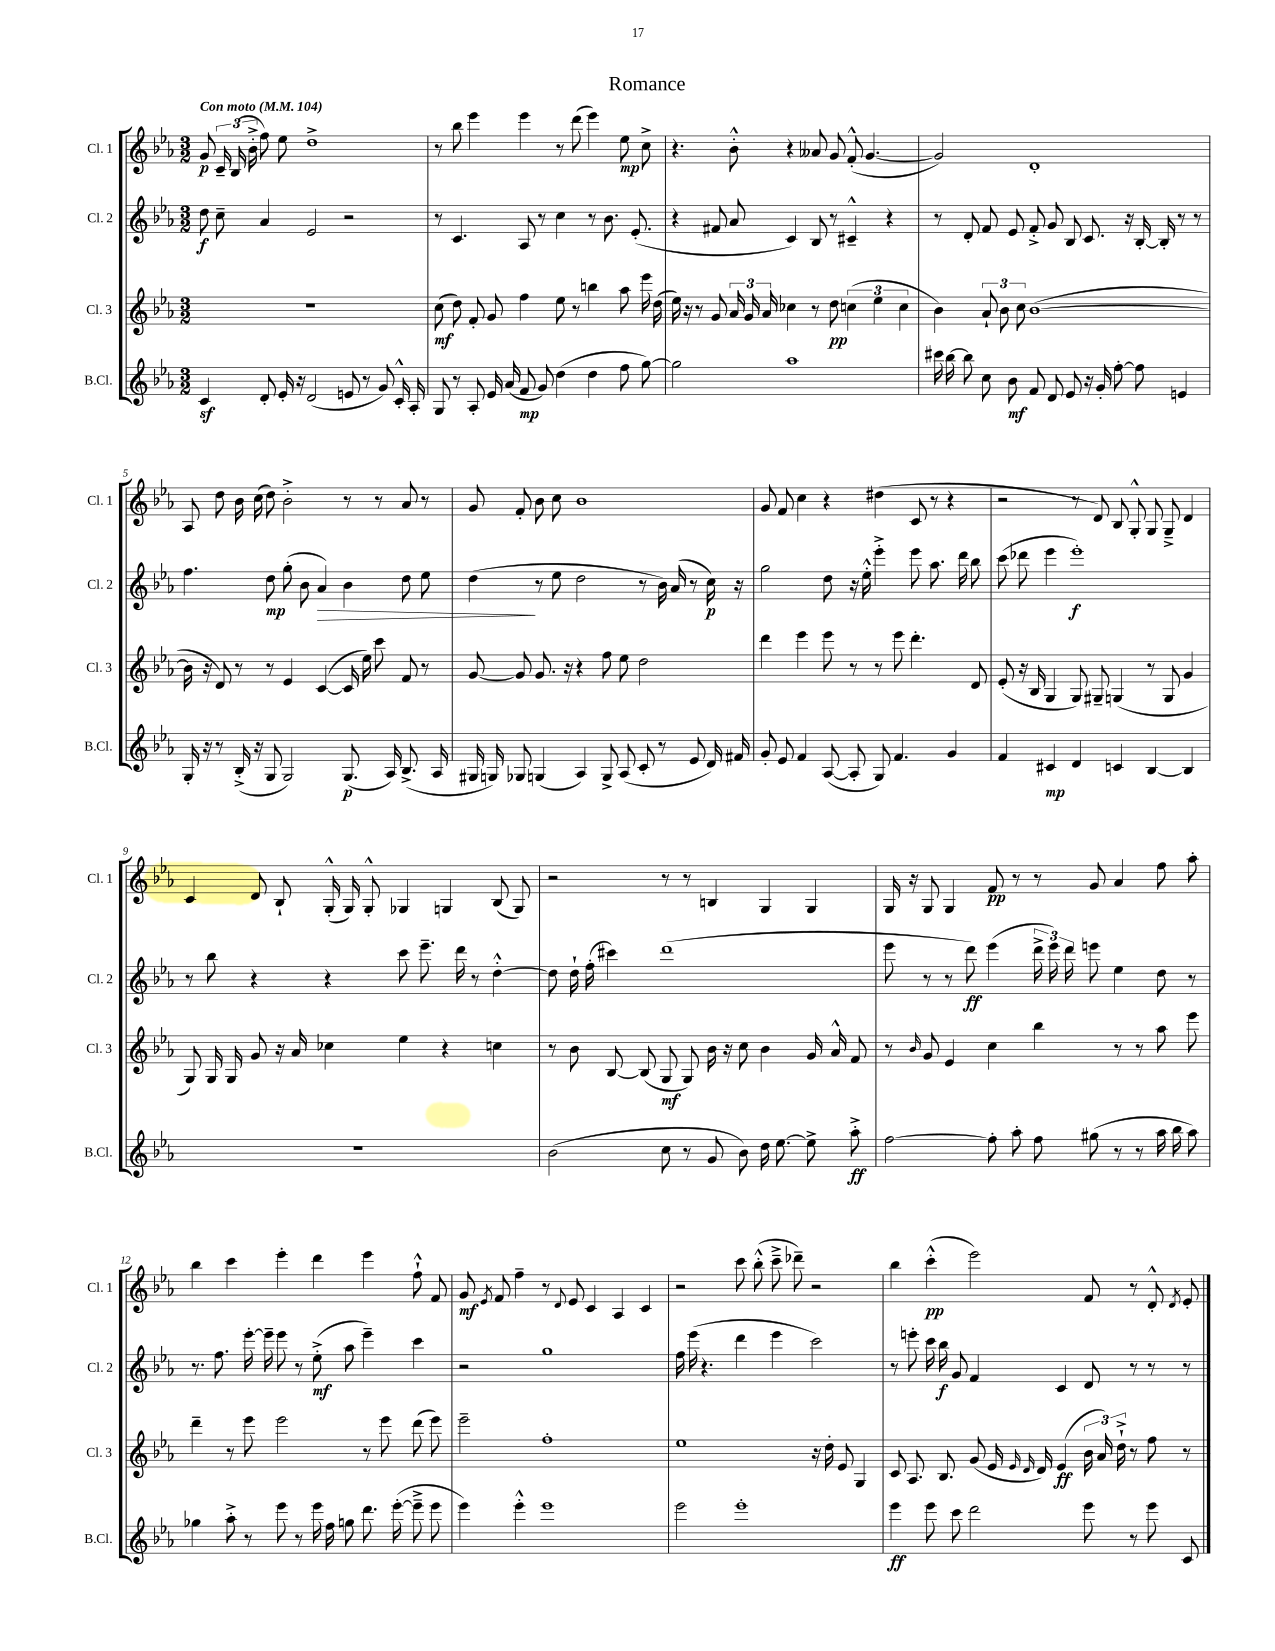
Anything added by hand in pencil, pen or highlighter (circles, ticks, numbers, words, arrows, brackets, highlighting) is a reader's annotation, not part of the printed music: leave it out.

**kern	**dynam	**kern	**dynam	**kern	**dynam	**kern	**dynam
*part4	*part4	*part3	*part3	*part2	*part2	*part1	*part1
*staff4	*staff4	*staff3	*staff3	*staff2	*staff2	*staff1	*staff1
*I"B.Cl.	*	*I"Cl. 3	*	*I"Cl. 2	*	*I"Cl. 1	*
*I'B.Cl.	*	*I'Cl. 3	*	*I'Cl. 2	*	*I'Cl. 1	*
*clefG2	*	*clefG2	*	*clefG2	*	*clefG2	*
*k[b-e-a-]	*	*k[b-e-a-]	*	*k[b-e-a-]	*	*k[b-e-a-]	*
*M3/2	*	*M3/2	*	*M3/2	*	*M3/2	*
*MM104	*	*MM104	*	*MM104	*	*MM104	*
=1	=1	=1	=1	=1	=1	=1	=1
!	!	!	!	!	!	!LO:TX:a:B:t=Con moto	!
4cz/	.	1.r	.	8dd\	f	8g/	p
.	.	.	.	8cc~\	.	24c~/	.
.	.	.	.	.	.	(24B-/	.
.	.	.	.	.	.	24b-'^\	.
8d'/	.	.	.	4a-/	.	8ff\)	.
16e-'/	.	.	.	.	.	8ee-\	.
16r	.	.	.	.	.	.	.
(2d/	.	.	.	2e-/	.	1dd^	.
8en/	.	.	.	2r	.	.	.
8r	.	.	.	.	.	.	.
8g/)	.	.	.	.	.	.	.
16c'^^/	.	.	.	.	.	.	.
16A-'/	.	.	.	.	.	.	.
=2	=2	=2	=2	=2	=2	=2	=2
8G/	.	(8cc\	mf	8r	.	8r	.
8r	.	8dd\)	.	4.c/	.	8bb-\	.
8A-'/	.	8f'/	.	.	.	4eee-\	.
16e-/	.	8g/	.	.	.	.	.
(16a-/	.	.	.	.	.	.	.
8f/	mp	4ff\	.	8A-/	.	4eee-\	.
8g/)	.	.	.	8r	.	.	.
(4dd\	.	8ee-\	.	4cc\	.	8r	.
.	.	8r	.	.	.	(8ddd\	.
4dd\	.	4bbn\	.	8r	.	4eee-\)	.
.	.	.	.	8.b-\	.	.	.
8ff\	.	8aa-\	.	.	.	8ee-\	mp
.	.	.	.	(8.e-'/	.	.	.
[8gg\)	.	16eee-\	.	.	.	8cc^\	.
.	.	(16dd\	.	.	.	.	.
=3	=3	=3	=3	=3	=3	=3	=3
2gg\]	.	16ee-\)	.	4r	.	4.r	.
.	.	16r	.	.	.	.	.
.	.	8r	.	.	.	.	.
.	.	8g/	.	8f#X/	.	.	.
.	.	24a-/	.	8a-/	.	8b-'^^\	.
.	.	24g/	.	.	.	.	.
.	.	24a-/	.	.	.	.	.
1aa-	.	4cc-X\	.	4c/)	.	4r	.
.	.	8r	.	8B-/	.	8a--X/	.
.	.	8dd\	pp	8r	.	8g/	.
.	.	(6ccn\	.	4c#X~^^/	.	(8f'^^/	.
.	.	.	.	.	.	[4.g/	.
.	.	6ee-\	.	.	.	.	.
.	.	.	.	4r	.	.	.
.	.	6cc\	.	.	.	.	.
=4	=4	=4	=4	=4	=4	=4	=4
16ccc#X\	.	4b-\)	.	8r	.	2g/])	.
[16bb-\	.	.	.	.	.	.	.
8bb-\]	.	.	.	8d'/	.	.	.
8cc\	.	12a-`/	.	8f/	.	.	.
.	.	12b-\	.	.	.	.	.
8b-\	mf	.	.	8e-/	.	.	.
.	.	12cc\	.	.	.	.	.
8f/	.	([1b-	.	8f'^/	.	1d'	.
8d/	.	.	.	8g/	.	.	.
8e-/	.	.	.	8B-/	.	.	.
16r	.	.	.	8.c/	.	.	.
16g'/	.	.	.	.	.	.	.
[8ff'\	.	.	.	.	.	.	.
.	.	.	.	16r	.	.	.
8ff\]	.	.	.	[16B-'/	.	.	.
.	.	.	.	16B-'/]	.	.	.
4en/	.	.	.	8r	.	.	.
.	.	.	.	8r	.	.	.
!!LO:LB:g=z
=5	=5	=5	=5	=5	=5	=5	=5
16G'/	.	16b-\]	.	4.ff\	.	8A-/	.
16r	.	16r	.	.	.	.	.
8r	.	8d/)	.	.	.	8dd\	.
(16B-'^/	.	8r	.	.	.	16b-\	.
16r	.	.	.	.	.	(16cc\	.
8G/	.	8r	.	8dd\	mp	8dd\)	.
2G/)	.	4e-/	.	(8gg'\	.	2b-'^\	.
.	.	.	.	8b-\	.	.	.
!	!	!	!	!	!LO:HP:b	!	!
.	.	([4c/	.	4a-/)	>	.	.
(8.G/	p	16c/]	.	4b-\	.	8r	.
.	.	16ee-\)	.	.	.	.	.
.	.	8ccc\	.	.	.	8r	.
16A-/)	.	.	.	.	.	.	.
(8.B-^/	.	8f/	.	8dd\	.	8a-/	.
.	.	8r	.	8ee-\	.	8r	.
16A-/	.	.	.	.	.	.	.
=6	=6	=6	=6	=6	=6	=6	=6
16G#X/	.	[8g/	.	(4dd\	.	8g/	.
16Gn/)	.	.	.	.	.	.	.
8G-X/	.	8g/]	.	.	.	8f'/	.
(4Gn/	.	8.g/	.	8r	]	8b-\	.
.	.	.	.	8ee-\	.	8cc\	.
.	.	16r	.	.	.	.	.
4A-/)	.	4r	.	2dd\	.	1b-	.
8G^/	.	8ff\	.	.	.	.	.
(8A-/	.	8ee-\	.	.	.	.	.
8c'/	.	2dd\	.	8r	.	.	.
8r	.	.	.	16b-\)	.	.	.
.	.	.	.	(16a-/	.	.	.
8e-/	.	.	.	8r	.	.	.
16d/)	.	.	.	16cc\)	p	.	.
16f#X/	.	.	.	16r	.	.	.
=7	=7	=7	=7	=7	=7	=7	=7
8g'/	.	4ddd\	.	2gg\	.	8g/	.
8e-/	.	.	.	.	.	8f/	.
4f/	.	4eee-\	.	.	.	4cc\	.
([8A-/	.	8eee-\	.	8dd\	.	4r	.
8A-'/]	.	8r	.	16r	.	.	.
.	.	.	.	16ee-'^^\	.	.	.
8G/)	.	8r	.	4eee-'^\	.	(4dd#X\	.
4.f/	.	8eee-\	.	.	.	.	.
.	.	4.ddd'\	.	8eee-\	.	8c/	.
.	.	.	.	8.aa-\	.	8r	.
4g/	.	.	.	.	.	4r	.
.	.	.	.	16ddd\	.	.	.
.	.	8d/	.	8bb-\	.	.	.
=8	=8	=8	=8	=8	=8	=8	=8
4f/	.	(8e-'/	.	(8ccc\	.	2r	.
.	.	16r	.	8ddd-X\	.	.	.
.	.	16B-/	.	.	.	.	.
4c#X/	mp	4G/	.	4eee-\	.	.	.
4d/	.	8G/)	.	1eee-')	f	8r	.
.	.	8G#X~/	.	.	.	8d/)	.
4cn/	.	(4Gn/	.	.	.	8B-/	.
.	.	.	.	.	.	8G'^^/	.
[4B-/	.	8r	.	.	.	8G/	.
.	.	8G/	.	.	.	8G~^/	.
4B-/]	.	4g/	.	.	.	4d/	.
!!LO:LB:g=z
=9	=9	=9	=9	=9	=9	=9	=9
1.r	.	8G/)	.	8r	.	4c/	.
.	.	16G/	.	8bb-\	.	.	.
.	.	16G/	.	.	.	.	.
.	.	8g/	.	4r	.	8d/	.
.	.	16r	.	.	.	8B-`/	.
.	.	16a-/	.	.	.	.	.
.	.	4cc-X\	.	4r	.	(16G'^^/	.
.	.	.	.	.	.	16G/)	.
.	.	.	.	.	.	8G'^^/	.
.	.	4ee-\	.	8ccc\	.	4G-X/	.
.	.	.	.	8.eee-~\	.	.	.
.	.	4r	.	.	.	4Gn/	.
.	.	.	.	16ddd\	.	.	.
.	.	.	.	8r	.	.	.
.	.	4ccn\	.	[4dd'^^\	.	(8B-/	.
.	.	.	.	.	.	8G/)	.
=10	=10	=10	=10	=10	=10	=10	=10
(2b-\	.	8r	.	8dd\]	.	2r	.
.	.	8b-\	.	16dd`\	.	.	.
.	.	.	.	(16ff'\	.	.	.
.	.	[8B-/	.	4ccc#X\)	.	.	.
.	.	(8B-/]	.	.	.	.	.
8cc\	.	8G/	mf	(1ddd	.	8r	.
8r	.	8G/)	.	.	.	8r	.
8g/	.	16b-\	.	.	.	4Bn/	.
.	.	16r	.	.	.	.	.
8b-\)	.	8cc\	.	.	.	.	.
16dd\	.	4b-\	.	.	.	4G/	.
[8.ee-\	.	.	.	.	.	.	.
8ee-^\]	.	16g/	.	.	.	4G/	.
.	.	16a-^^/	.	.	.	.	.
8aa-'^\	ff	8f/	.	.	.	.	.
=11	=11	=11	=11	=11	=11	=11	=11
[2ff\	.	8r	.	8eee-\	.	16G/	.
.	.	.	.	.	.	16r	.
.	.	16qqb-/	.	.	.	.	.
.	.	8g/	.	8r	.	8G/	.
.	.	4e-/	.	8r	.	4G/	.
.	.	.	.	8ddd\)	ff	.	.
8ff'\]	.	4cc\	.	(4eee-\	.	8f/	pp
8aa-'\	.	.	.	.	.	8r	.
8ff\	.	4bb-\	.	24ddd^\	.	8r	.
.	.	.	.	24eee-\)	.	.	.
.	.	.	.	24ddd\	.	.	.
(8gg#X\	.	.	.	8eeen\	.	8g/	.
8r	.	8r	.	4ee-\	.	4a-/	.
8r	.	8r	.	.	.	.	.
16aa-\	.	8aa-\	.	8dd\	.	8ff\	.
16bb-\	.	.	.	.	.	.	.
8aa-\)	.	8eee-\	.	8r	.	8aa-'\	.
!!LO:LB:g=z
=12	=12	=12	=12	=12	=12	=12	=12
4gg-X\	.	4ddd~\	.	8.r	.	4bb-\	.
.	.	.	.	8.ff\	.	.	.
8aa-'^\	.	8r	.	.	.	4ccc\	.
8r	.	8eee-\	.	[16eee-'\	.	.	.
.	.	.	.	16eee-~\]	.	.	.
8eee-\	.	2eee-\	.	8eee-\	.	4eee-'\	.
8r	.	.	.	8r	.	.	.
16eee-\	.	.	.	(8ee-'^\	mf	4ddd\	.
16ff\	.	.	.	.	.	.	.
8ggn\	.	.	.	8aa-\	.	.	.
8.ddd\	.	8r	.	4eee-~\)	.	4eee-\	.
.	.	8eee-\	.	.	.	.	.
([16eee-'\	.	.	.	.	.	.	.
8eee-~^\]	.	(8ddd\	.	4ccc\	.	8ff`^^\	.
8eee-\	.	8eee-\)	.	.	.	8f/	.
=13	=13	=13	=13	=13	=13	=13	=13
4eee-\)	.	2eee-~\	.	2r	.	8g/	mf
.	.	.	.	.	.	8qe-/	.
.	.	.	.	.	.	8f/	.
4eee-'^^\	.	.	.	.	.	4ff~\	.
1eee-	.	1ff'	.	1gg	.	8r	.
.	.	.	.	.	.	8qqd/	.
.	.	.	.	.	.	8e-/	.
.	.	.	.	.	.	4c/	.
.	.	.	.	.	.	4A-/	.
.	.	.	.	.	.	4c/	.
=14	=14	=14	=14	=14	=14	=14	=14
2eee-\	.	1ee-	.	16ff\	.	2r	.
.	.	.	.	(16eee-\	.	.	.
.	.	.	.	4.r	.	.	.
1eee-'	.	.	.	4ddd\	.	8ccc\	.
.	.	.	.	.	.	(8bb-'^^\	.
.	.	.	.	4eee-\	.	8ccc~^\	.
.	.	.	.	.	.	8ddd-X~\)	.
.	.	16r	.	2ccc\)	.	2r	.
.	.	16dd'\	.	.	.	.	.
.	.	8e-/	.	.	.	.	.
.	.	4G/	.	.	.	.	.
=15	=15	=15	=15	=15	=15	=15	=15
4eee-\	ff	8c/	.	8r	.	4bb-\	.
.	.	8.A-/	.	8eeen'\	.	.	.
8eee-\	.	.	.	16ccc\	.	(4ccc'^^\	pp
.	.	8.B-/	.	16bb-\	f	.	.
8ccc\	.	.	.	8g/	.	.	.
2ddd\	.	(8g/	.	4f/	.	2eee-\)	.
.	.	16e-/	.	.	.	.	.
.	.	16qqe-/	.	.	.	.	.
.	.	16qqd/	.	.	.	.	.
.	.	16d/)	.	.	.	.	.
.	.	(4e-/	ff	4c/	.	.	.
8eee-\	.	24b-\	.	8d/	.	8f/	.
.	.	24a-/)	.	.	.	.	.
.	.	24dd`^\	.	.	.	.	.
8r	.	8r	.	8r	.	8r	.
8eee-\	.	8ff\	.	8r	.	8d'^^/	.
.	.	.	.	.	.	8qd/	.
8c/	.	8r	.	8r	.	8e-'/	.
==	==	==	==	==	==	==	==
*-	*-	*-	*-	*-	*-	*-	*-
